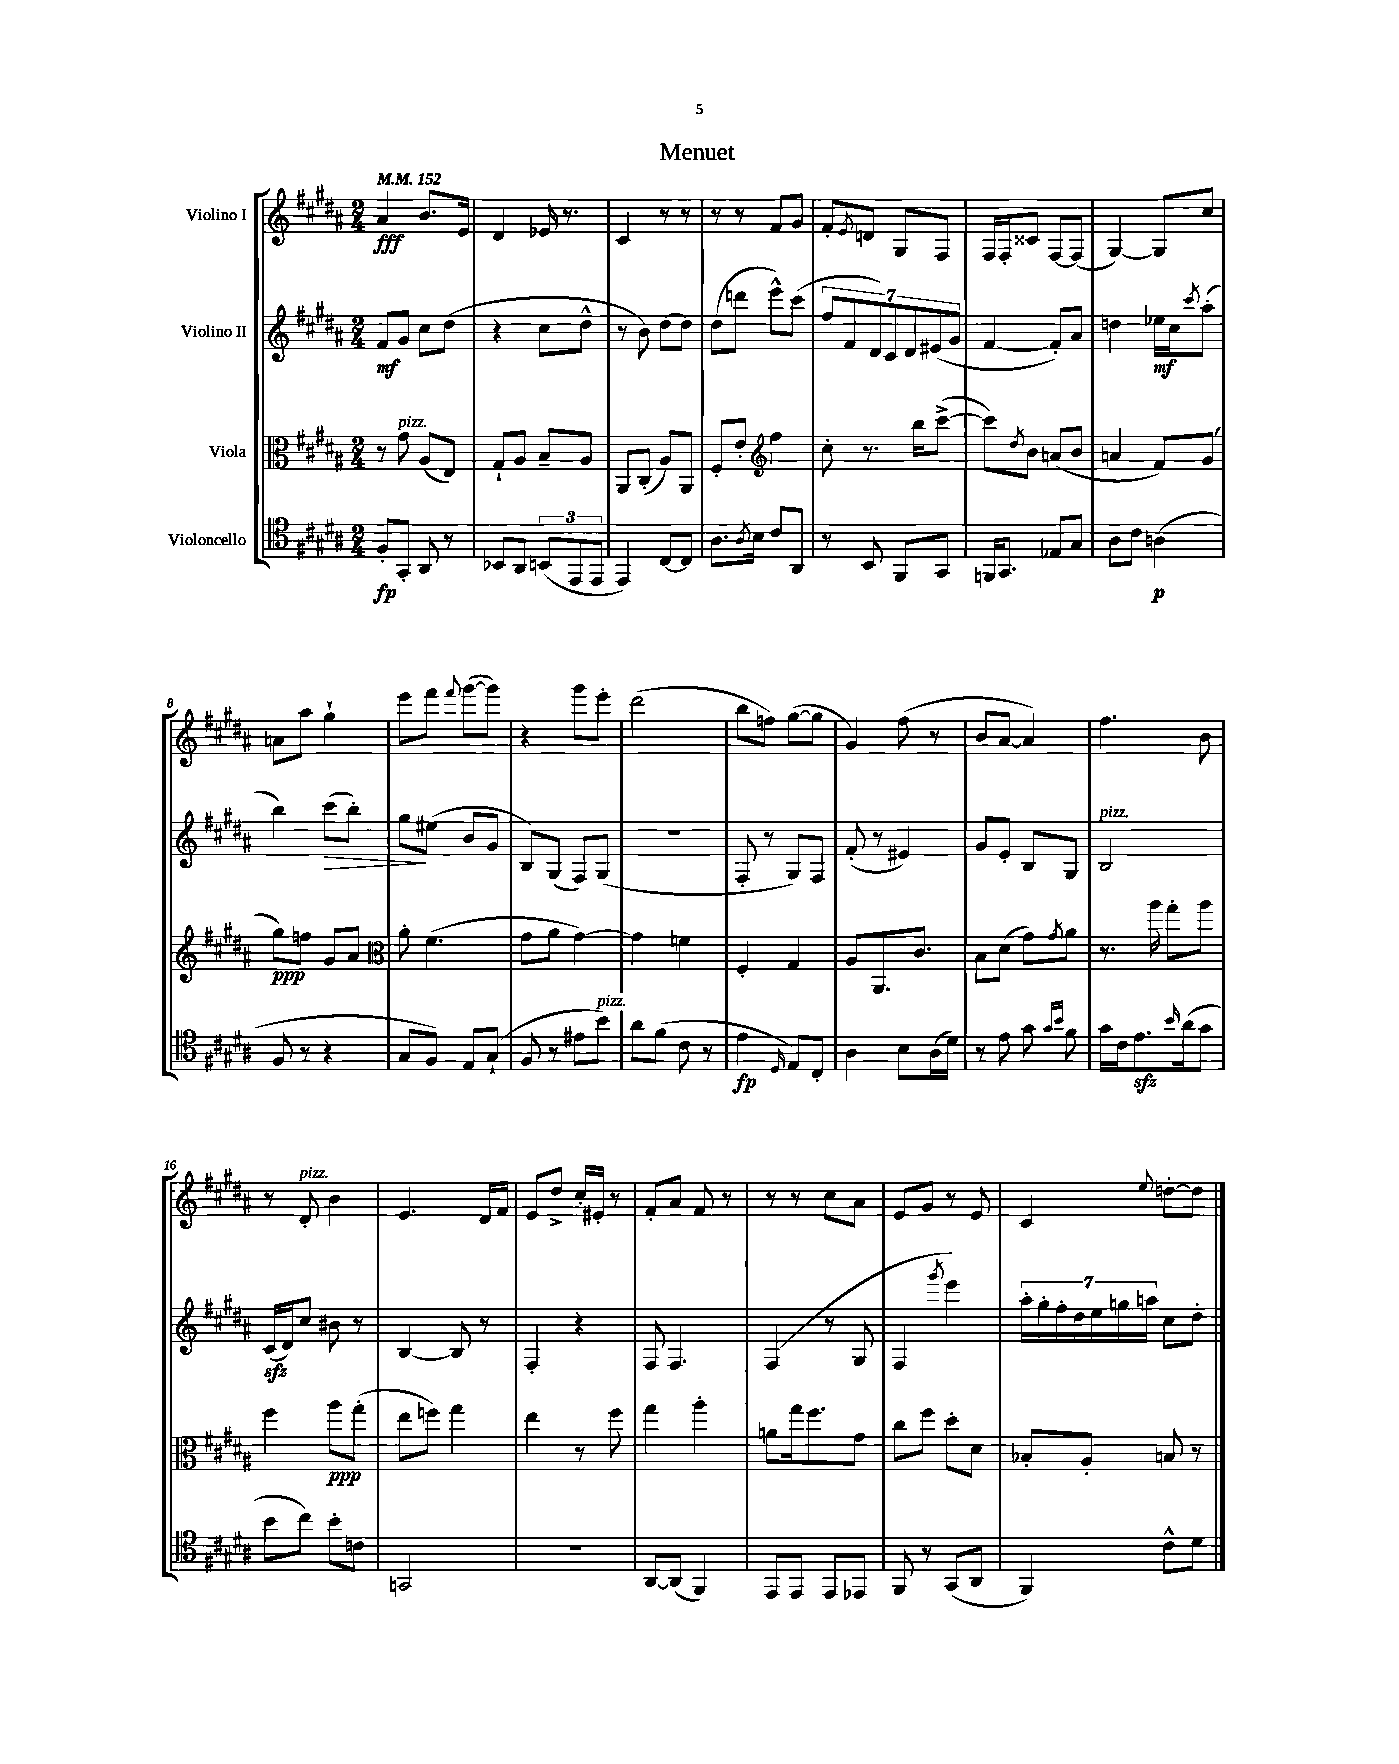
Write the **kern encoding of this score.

**kern	**dynam	**kern	**dynam	**kern	**dynam	**kern	**dynam
*part4	*part4	*part3	*part3	*part2	*part2	*part1	*part1
*staff4	*staff4	*staff3	*staff3	*staff2	*staff2	*staff1	*staff1
*I"Violoncello	*	*I"Viola	*	*I"Violino II	*	*I"Violino I	*
*clefC4	*	*clefC3	*	*clefG2	*	*clefG2	*
*k[f#c#g#d#a#]	*	*k[f#c#g#d#a#]	*	*k[f#c#g#d#a#]	*	*k[f#c#g#d#a#]	*
*M2/4	*	*M2/4	*	*M2/4	*	*M2/4	*
*MM152	*	*MM152	*	*MM152	*	*MM152	*
=1	=1	=1	=1	=1	=1	=1	=1
8F#'/L	fp	8r	.	8f#/L	mf	4a#/	fff
!	!	!LO:TX:a:i:t=pizz.	!	!	!	!	!
8GG#'/J	.	8g#\	.	8g#/J	.	.	.
8AA#/	.	(8A#/L	.	8cc#\L	.	8.b/L	.
8r	.	8E/J)	.	(8dd#\J	.	.	.
.	.	.	.	.	.	16e/Jk	.
=2	=2	=2	=2	=2	=2	=2	=2
8BB-X/L	.	8G#`/L	.	4r	.	4d#/	.
8AA#/J	.	8A#/J	.	.	.	.	.
(12BBn/L	.	8B~/L	.	8cc#\L	.	16e-X/	.
.	.	.	.	.	.	8.r	.
12EE/	.	.	.	.	.	.	.
.	.	8A#/J	.	8dd#^^\J	.	.	.
12EE/J	.	.	.	.	.	.	.
=3	=3	=3	=3	=3	=3	=3	=3
4EE/)	.	8AA#/L	.	8r	.	4c#/	.
.	.	(8C#'/J	.	8b\)	.	.	.
[8C#/L	.	8A#/L)	.	[8dd#\L	.	8r	.
8C#/J]	.	8AA#/J	.	8dd#\J]	.	8r	.
=4	=4	=4	=4	=4	=4	=4	=4
8.A#\L	.	8F#'/L	.	(8dd#\L	.	8r	.
.	.	8e'/J	.	8dddn\J	.	8r	.
8qA#/	.	.	.	.	.	.	.
16B\Jk	.	.	.	.	.	.	.
*	*	*clefG2	*	*	*	*	*
8c#/L	.	4ff#\	.	8eee^^\L)	.	8f#/L	.
8AA#/J	.	.	.	(8ccc#\J	.	8g#/J	.
=5	=5	=5	=5	=5	=5	=5	=5
8r	.	8cc#'\	.	14ff#/L	.	8f#'/L	.
.	.	.	.	14f#/	.	.	.
.	.	.	.	.	.	8qe/	.
8BB/	.	8.r	.	.	.	8dn/J	.
.	.	.	.	14d#/)	.	.	.
.	.	.	.	14c#/	.	.	.
8FF#/L	.	.	.	.	.	8G#/L	.
.	.	.	.	14d#/	.	.	.
.	.	16bb\KL	.	.	.	.	.
.	.	.	.	(14e#X/	.	.	.
8GG#/J	.	([8ccc#^\J	.	.	.	8F#/J	.
.	.	.	.	14g#/J	.	.	.
=6	=6	=6	=6	=6	=6	=6	=6
16FFn/KL	.	8ccc#\L])	.	[4f#/	.	16F#/LL	.
8.GG#/J	.	.	.	.	.	16F#'/J	.
.	.	8qdd#/	.	.	.	.	.
.	.	8b\J	.	.	.	8c##X/J	.
8E-X/L	.	(8an/L	.	8f#'/L])	.	[8F#/L	.
8G#/J	.	8b/J	.	8a#/J	.	(8F#/J]	.
=7	=7	=7	=7	=7	=7	=7	=7
8A#\L	.	4an/	.	4ddn\	.	[4G#/)	.
8c#\J	.	.	.	.	.	.	.
(4An\	p	8f#/L)	.	16ee-X\LL	mf	8G#/L]	.
.	.	.	.	16cc#\J	.	.	.
.	.	.	.	8qccc#/	.	.	.
.	.	(8g#/J	.	(8aa#'\J	.	8cc#/J	.
!!LO:LB:g=z
=8	=8	=8	=8	=8	=8	=8	=8
8F#/	.	8gg#\L)	ppp	4bb\)	.	8an\L	.
8r	.	8ffn\J	.	.	.	8aa#\J	.
!	!	!	!	!	!LO:HP:b	!	!
4r	.	8g#/L	.	(8ccc#\L	>	4gg#`\	.
.	.	8a#/J	.	8bb'\J)	.	.	.
=9	=9	=9	=9	=9	=9	=9	=9
*	*	*clefC3	*	*	*	*	*
8G#/L	.	8a#'\	.	8gg#\L	.	8eee\L	.
8F#/J)	.	(4.f#\	.	(8ee#X\J	]	8fff#\J	.
.	.	.	.	.	.	8qqfff#/	.
8E/L	.	.	.	8b/L	.	([8ggg#\L	.
(8G#`/J	.	.	.	8g#/J	.	8ggg#\J])	.
=10	=10	=10	=10	=10	=10	=10	=10
8F#/	.	8g#\L	.	8B/L)	.	4r	.
8r	.	8a#\J	.	(8G#/J	.	.	.
8e#X\L	.	[4g#\)	.	8F#/L)	.	8ggg#\L	.
!LO:TX:a:i:t=pizz.	!	!	!	!	!	!	!
8b\J)	.	.	.	(8G#/J	.	8eee'\J	.
=11	=11	=11	=11	=11	=11	=11	=11
8a#\L	.	4g#\]	.	2r	.	(2ddd#\	.
(8f#\J	.	.	.	.	.	.	.
8c#\	.	4fn\	.	.	.	.	.
8r	.	.	.	.	.	.	.
=12	=12	=12	=12	=12	=12	=12	=12
4e\	fp	4F#'/	.	8F#'/	.	8bb\L	.
.	.	.	.	8r	.	8ffn\J)	.
16qqD#/	.	.	.	.	.	.	.
8E/L)	.	4G#/	.	8G#/L)	.	([8gg#\L	.
8C#'/J	.	.	.	8F#/J	.	8gg#\J]	.
=13	=13	=13	=13	=13	=13	=13	=13
4A#\	.	8A#/L	.	(8f#'/	.	4g#/)	.
.	.	8.AA#/	.	8r	.	.	.
8B\L	.	.	.	4e#X/)	.	(8ff#\	.
.	.	8.c#/J	.	.	.	.	.
(16A#\L	.	.	.	.	.	8r	.
16d#\JJ)	.	.	.	.	.	.	.
=14	=14	=14	=14	=14	=14	=14	=14
8r	.	8B\L	.	8g#/L	.	8b/L	.
8e\	.	(8d#\J	.	8e'/J	.	[8a#/J	.
8g#\	.	8g#\L)	.	8B/L	.	4a#/])	.
16qqg#/LL	.	.	.	.	.	.	.
16qqb/JJ	.	8qg#/	.	.	.	.	.
8f#\	.	8a#\J	.	8G#/J	.	.	.
=15	=15	=15	=15	=15	=15	=15	=15
!	!	!	!	!LO:TX:a:i:t=pizz.	!	!	!
16g#\LL	.	8.r	.	2B/	.	4.ff#\	.
16c#\J	.	.	.	.	.	.	.
8.ezz\	.	.	.	.	.	.	.
.	.	16aa#\	.	.	.	.	.
.	.	8gg#'\L	.	.	.	.	.
16qqb/	.	.	.	.	.	.	.
(16a#\k	.	.	.	.	.	.	.
8g#\J	.	8aa#\J	.	.	.	8b\	.
!!LO:LB:g=z
=16	=16	=16	=16	=16	=16	=16	=16
8b\L	.	4ff#\	.	(16c#zz/LL	.	8r	.
.	.	.	.	16d#/J)	.	.	.
!	!	!	!	!	!	!LO:TX:a:i:t=pizz.	!
8cc#\J)	.	.	.	8cc#/J	.	8d#'/	.
8b'\L	.	8aa#\L	ppp	8b#X\	.	4b\	.
8cn\J	.	(8gg#'\J	.	8r	.	.	.
=17	=17	=17	=17	=17	=17	=17	=17
2GGn/	.	8ee\L	.	[4B/	.	4.e/	.
.	.	8ffn\J)	.	.	.	.	.
.	.	4gg#\	.	8B/]	.	.	.
.	.	.	.	8r	.	16d#/LL	.
.	.	.	.	.	.	16f#/JJ	.
=18	=18	=18	=18	=18	=18	=18	=18
2r	.	4ee\	.	4F#'/	.	8e/L	.
.	.	.	.	.	.	8dd#^/J	.
.	.	8r	.	4r	.	16cc#'/LL	.
.	.	.	.	.	.	16e#X'/JJ	.
.	.	8ff#\	.	.	.	8r	.
=19	=19	=19	=19	=19	=19	=19	=19
[8AA#/L	.	4gg#\	.	8F#/	.	8f#'/L	.
(8AA#/J]	.	.	.	4.F#/	.	8a#/J	.
4FF#/)	.	4aa#'\	.	.	.	8f#/	.
.	.	.	.	.	.	8r	.
=20	=20	=20	=20	=20	=20	=20	=20
8EE/L	.	8an\L	.	(4F#/	.	8r	.
8EE/J	.	16gg#\k	.	.	.	8r	.
.	.	8.ff#\	.	.	.	.	.
8EE/L	.	.	.	8r	.	8cc#\L	.
8EE-X/J	.	8g#\J	.	8G#/	.	8a#\J	.
=21	=21	=21	=21	=21	=21	=21	=21
8FF#/	.	8cc#\L	.	4F#/	.	8e/L	.
8r	.	8ff#\J	.	.	.	8g#/J	.
.	.	.	.	8qggg#/	.	.	.
(8GG#/L	.	8dd#'\L	.	4eee\)	.	8r	.
8AA#/J	.	8d#\J	.	.	.	8e/	.
=22	=22	=22	=22	=22	=22	=22	=22
4FF#/)	.	8B-X'/L	.	28aa#'\LL	.	4c#/	.
.	.	.	.	28gg#'\	.	.	.
.	.	.	.	28ff#'\	.	.	.
.	.	.	.	28dd#\	.	.	.
.	.	8A#'/J	.	.	.	.	.
.	.	.	.	28ee\	.	.	.
.	.	.	.	28ggn\	.	.	.
.	.	.	.	28aan\JJ	.	.	.
.	.	.	.	.	.	8qqee/	.
8c#^^\L	.	8Bn/	.	8cc#\L	.	[8ddn'\L	.
8d#\J	.	8r	.	8dd#'\J	.	8dd\J]	.
==	==	==	==	==	==	==	==
*-	*-	*-	*-	*-	*-	*-	*-
